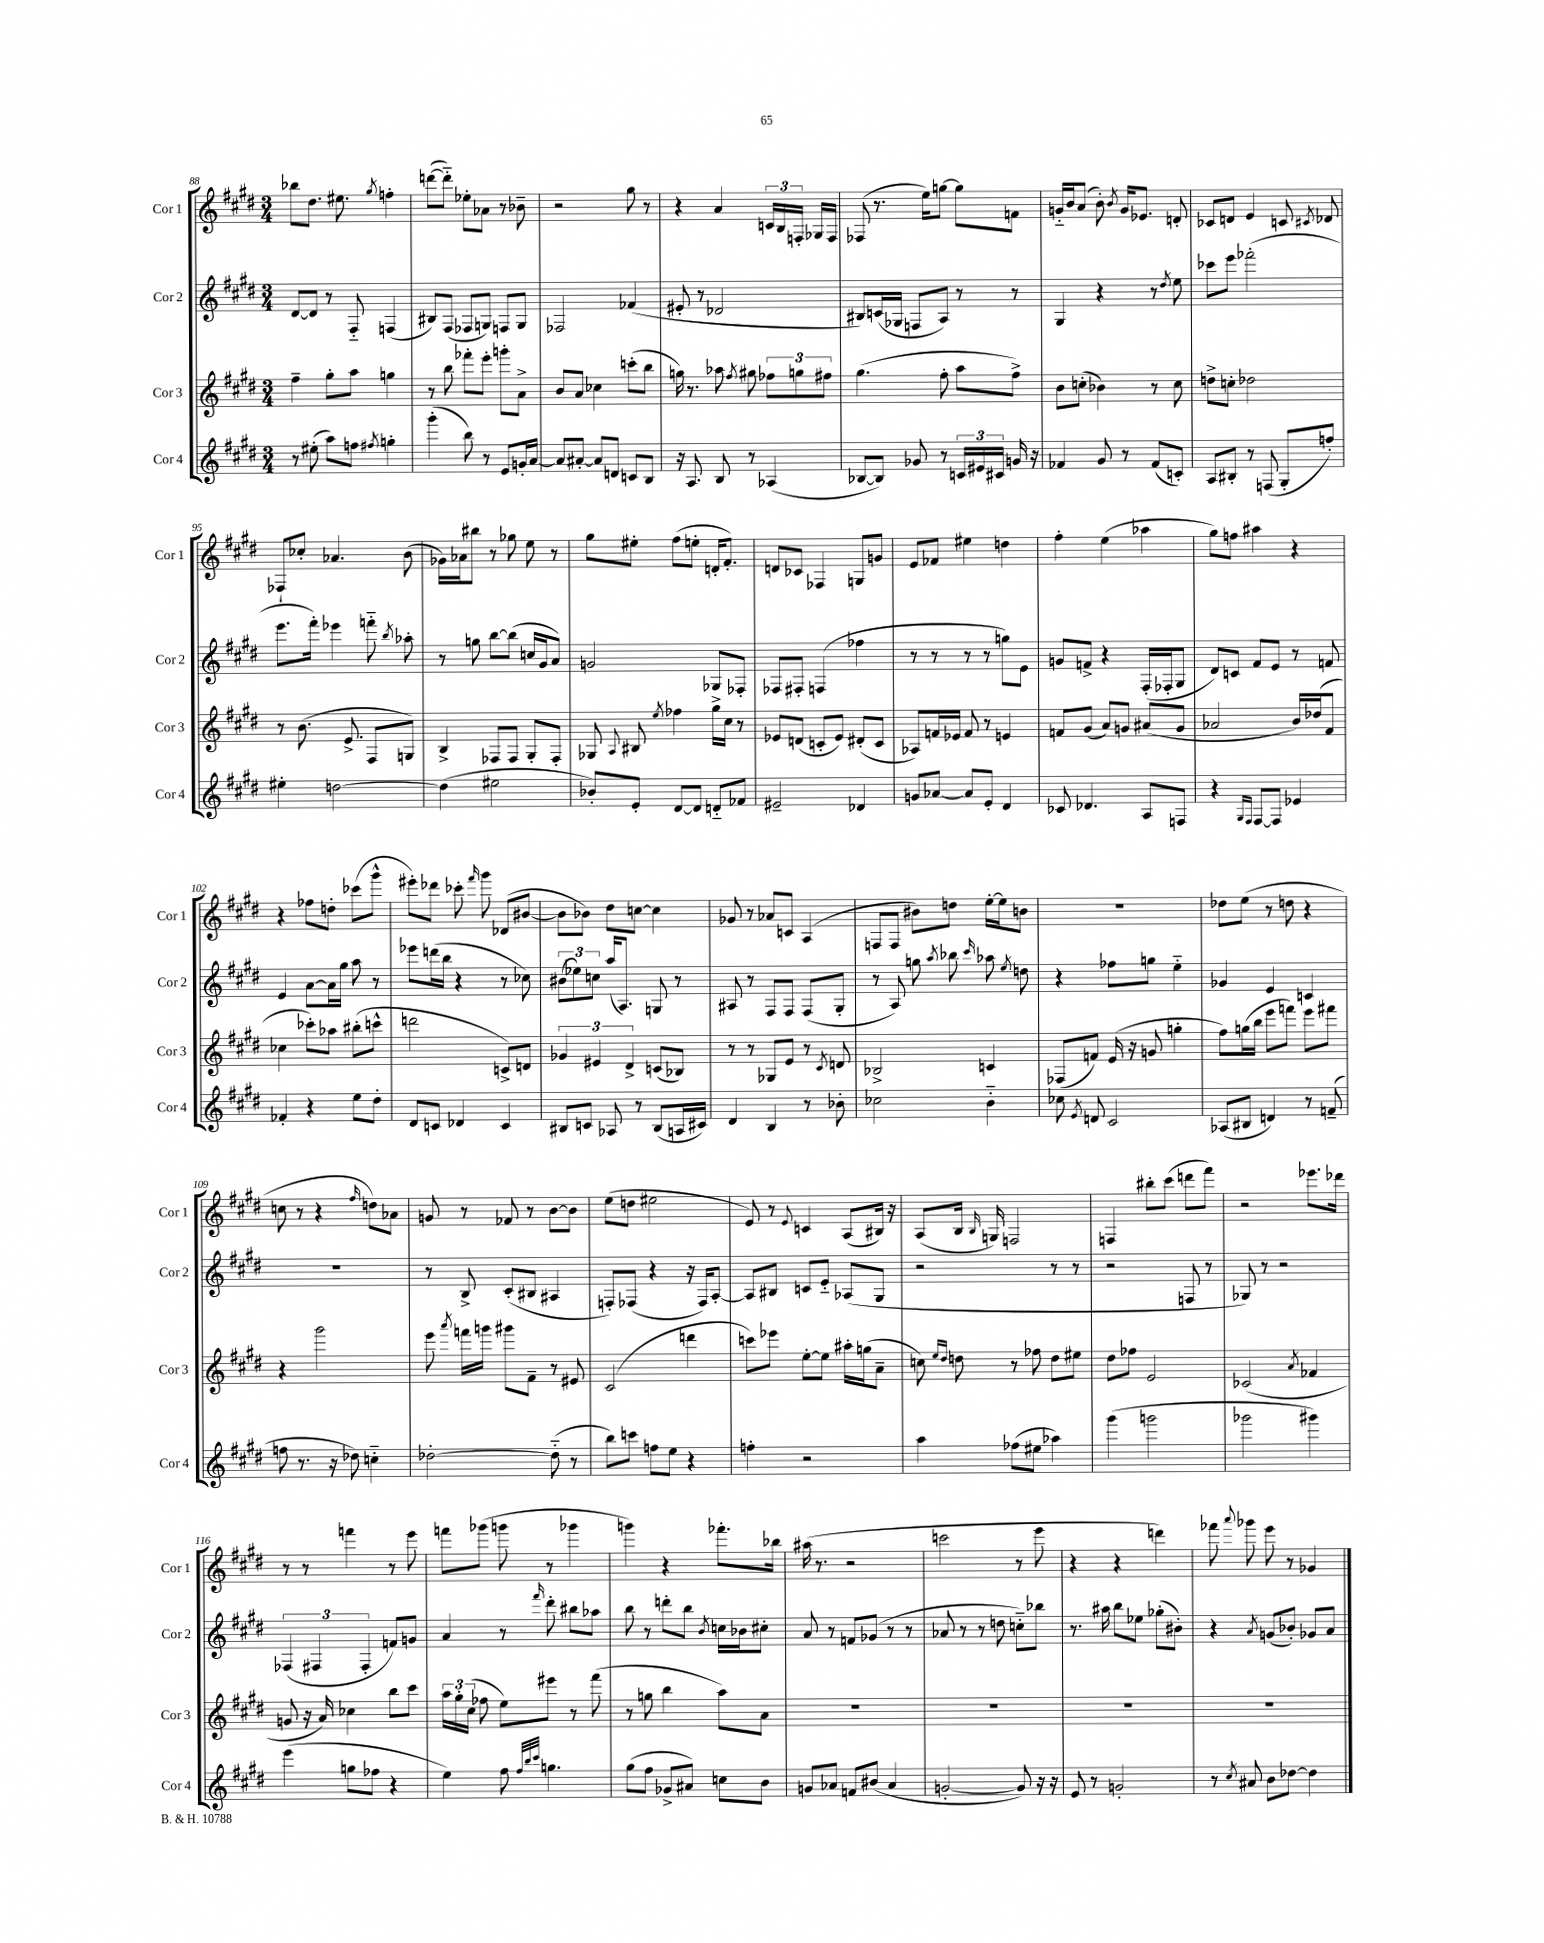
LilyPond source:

<<
\new StaffGroup <<
\new Staff = "s0" \with { instrumentName = "Cor 1" shortInstrumentName = "Cor 1" } {
    \clef treble \key e \major \numericTimeSignature \time 3/4
    \autoBeamOff bes''8[ dis''8.] eis''8. \acciaccatura { gis''8 } f''4-. |
    d'''8[~( d'''8]-_) ees''8[-. aes'8] r8 bes'8-- |
    r2 gis''8 r8 |
    r4 a'4 \tuplet 3/2 { c'16[ b16 f16]-. } ges16[ f16] |
    fes8( r8. e''16[) g''8]~ g''8[ f'8] |
    g'16[-_ b'16 a'8]( b'8-.) \acciaccatura { b'8 } g'16[ ees'8.] d'8-. |
    ces'8[ d'8] e'4 c'8 \acciaccatura { cis'8 } des'8 |
    fes8[-! ces''8]-. aes'4. b'8( |
    ges'16[) aes'16 bis''8] r8 ges''8 e''8 r8 |
    gis''8[ eis''8]-. fis''8[( e''8]-. d'16[-. fis'8.]-.) |
    d'8[ ces'8] fes4 g8[ g'8] |
    e'8[ fes'8] eis''4 d''4 |
    fis''4-. e''4( aes''4 |
    gis''8[) f''8] ais''4 r4 |
    r4 fes''8[ d''8]-. ces'''8[( gis'''8]-^ |
    eis'''8[-.) des'''8] ces'''8-. \grace { fis'''16 } gis'''8 des'8[( bis'8]~ |
    bis'8[ bes'8]) dis''8[ c''8]~ c''4 |
    ges'8 r8 aes'8[ c'8] a4( |
    f8[ f8] bis'8[) d''8] e''16[~-. e''16 b'8] |
    R2. |
    des''8[ e''8]( r8 d''8 r4 |
    c''8 r8 r4 \grace { fis''16 } d''8[) aes'8] |
    g'8 r8 fes'8 r8 b'8[~ b'8] |
    e''8[( d''8] eis''2 |
    e'8) r8 \appoggiatura { e'8 } c'4 a8[( bis16]) r16 |
    a8[( b16] \grace { b16 } g16) f2 |
    f4 bis''8[-. cis'''8]( d'''8[ fis'''8]) |
    r2 ees'''8.[ des'''16] |
    r8 r8 f'''4 r8 e'''8 |
    f'''8[ ges'''8]( g'''8 r8 ges'''4 |
    g'''4) r4 fes'''8.[-. bes''16] |
    ais''16( r8. r2 |
    c'''2 r8 e'''8 |
    r4 r4 d'''4) |
    fes'''8 \appoggiatura { a'''8 } ges'''8 e'''8 r8 ges'4 \bar "|." |
}
\new Staff = "s1" \with { instrumentName = "Cor 2" shortInstrumentName = "Cor 2" } {
    \clef treble \key e \major \numericTimeSignature \time 3/4
    \autoBeamOff dis'8[~ dis'8] r8 fis8-_ f4( |
    bis8[) fis8]( fes8[ g8]) f8[ g8] |
    fes2 fes'4( |
    eis'8-. r8 des'2 |
    bis8[) c'16( ges16] f8[ a8]) r8 r8 |
    gis4 r4 r8 \acciaccatura { dis''8 } e''8 |
    ces'''8[ e'''8] fes'''2-.( |
    e'''8.[ fis'''16]-.) ees'''4 f'''8-_ \acciaccatura { b''8 } aes''8-. |
    r8 g''8 b''8[~ b''8]( c''16[ gis'16 a'8]) |
    g'2 ges8[ fes8]-. |
    fes8[ fis8]-. f4( fes''4 |
    r8 r8 r8 r8 g''8[) e'8] |
    g'8[ f'8]-> r4 fis16[-.( fes16-. gis8] |
    dis'8[) c'8] fis'8[ e'8] r8 f'8 |
    e'4 a'8[~ a'16 gis''16] a''8 r8 |
    ees'''8[ d'''16( b''16] r4 r8 ces''8) |
    \tuplet 3/2 { bis'8[( ees''8) c''8] } a''16[( a8.]) g8 r8 |
    ais8 r8 fis8[ fis8] fis8[( gis8]-. |
    r8 a8) g''8 \acciaccatura { a''8 } bes''8 \grace { cis'''16 } aes''8 \acciaccatura { e''8 } d''8 |
    r4 fes''8[ g''8] e''4-_ |
    ges'4 e'4 c'4 |
    R2. |
    r8 b8-> cis'8[-.( bis8] ais4 |
    f8[-.) fes8]( r4 r16 fes16[) a8]~-. |
    a8[ bis8] c'8[ e'8]-_ aes8[( gis8] |
    r2 r8 r8 |
    r2 f8 r8 |
    ges8) r8 r2 |
    \tuplet 3/2 { fes4( fis4 fis4-. } f'8[) g'8] |
    a'4 r8 \grace { fis'''16 } dis'''8-. bis''8[ aes''8] |
    b''8 r8 d'''8[-. b''8] \acciaccatura { b'8 } c''16[ bes'16 cis''8]-. |
    a'8 r8 f'8[ ges'8]( r8 r8 |
    aes'8 r8 r8 d''8 c''8[-_) bes''8] |
    r8. ais''16 b''8[ ees''8] ges''8[-.( bis'8]-.) |
    r4 \acciaccatura { a'8 } g'8[( bes'8]-.) ges'8[ a'8] \bar "|." |
}
\new Staff = "s2" \with { instrumentName = "Cor 3" shortInstrumentName = "Cor 3" } {
    \clef treble \key e \major \numericTimeSignature \time 3/4
    \autoBeamOff fis''4-- gis''8[-. a''8] g''4 |
    r8 b''8 fes'''8[-. e'''8]-. g'''8[-. a'8]-> |
    b'8[ a'8] ces''4 c'''8[-.( b''8] |
    g''16) r8. aes''8 \acciaccatura { fis''8 } gis''8 \tuplet 3/2 { fes''8[ g''8 fis''8] } |
    gis''4.( fis''8-. a''8[ fis''8]->) |
    b'8[ c''8]-.( bes'4) r8 c''8 |
    d''8[-> c''8]-. des''2 |
    r8 b'8.( e'8.-> fis8[ g8]) |
    b4-> fes8[ fes8] gis8[-. fes8]-. |
    ges8 \appoggiatura { a8 } bis8 \acciaccatura { e''8 } fes''4 gis''16[-> cis''16] r8 |
    ees'8[ d'8]( c'8[-. ees'8]) dis'8[-.( c'8] |
    aes8[) f'16 ees'16] f'8 r8 e'4 |
    f'8[ gis'8]( a'8[) g'8] ais'8[( g'8] |
    aes'2 b'16[) des''16( fis'8] |
    ces''4 ces'''8[-.) aes''8] bis''8[-.( c'''8]-^ |
    d'''2 c'8[->) d'8] |
    \tuplet 3/2 { ges'4 eis'4 dis'4-> } c'8[( bes8]) |
    r8 r8 ges8[ e'8] r8 \acciaccatura { cis'8 } d'8 |
    bes2-> c'4 |
    fes8[( f'8]) e'16( r16 g'8 g''4-. |
    fis''8[) g''16( b''16] e'''8[ f'''8]) e'''8[ fis'''8] |
    r4 gis'''2 |
    e'''8 \acciaccatura { a'''8 } f'''16[ g'''16] gis'''8[ fis'8]-- r8 eis'8 |
    cis'2( d'''4 |
    c'''8[) ees'''8] e''8[~-. e''8] ais''16[-. g''16( a'8]-- |
    c''8) \grace { e''16[ dis''16] } d''8 r8 fes''8 d''8[ eis''8] |
    dis''8[ fes''8] e'2 |
    ces'2( \acciaccatura { a'8 } fes'4 |
    g'8 r16 a'16) ces''4 b''8[ cis'''8] |
    \tuplet 3/2 { a''16[ gis''16-. cis''16]( } fes''8 e''8[) eis'''8] r8 fis'''8( |
    r8 g''8 b''4 a''8[) a'8] |
    R2. |
    R2. |
    R2. |
    R2. \bar "|." |
}
\new Staff = "s3" \with { instrumentName = "Cor 4" shortInstrumentName = "Cor 4" } {
    \clef treble \key e \major \numericTimeSignature \time 3/4
    \autoBeamOff r8 eis''8-.( a''8[) f''8] \acciaccatura { fis''8 } g''4-. |
    gis'''4-.( b''8) r8 e'8[ g'16-. a'16]~ |
    a'8[ ais'8]~-. ais'8[ d'8] c'8[ b8] |
    r16 a8. b8 r8 aes4( |
    bes8[~ bes8]) ges'8 r8 \tuplet 3/2 { c'16[ eis'16 cis'16] } g'16 r16 |
    fes'4 gis'8 r8 fes'8[( c'8]-.) |
    a8[ bis8]-. r8 f8( gis8[-. f''8]-.) |
    eis''4-. d''2~ |
    d''4( eis''2 |
    bes'8[-.) e'8]-. dis'8[~ dis'8] d'8[-_ fes'8] |
    eis'2-- des'4 |
    g'8[ aes'8]~ aes'8[ e'8]-. dis'4 |
    ces'8 des'4. a8[ f8] |
    r4 \grace { gis16[ fis16] } fis8[~ fis8] ees'4 |
    fes'4-. r4 e''8[ dis''8]-. |
    dis'8[ c'8] des'4 c'4 |
    bis8[ c'8] aes8 r8 bis8[( a16 cis'16]) |
    dis'4 b4 r8 bes'8-. |
    ces''2 b'4-_ |
    ces''8 \acciaccatura { e'8 } d'8 cis'2 |
    aes8[( bis8] d'4) r8 f'8--( |
    f''8 r8. r16 des''8) c''4-_ |
    des''2~-. des''8-_( r8 |
    b''8[) c'''8] f''8[ e''8] r4 |
    f''4-. r2 |
    a''4 fes''8[( eis''8] aes''4) |
    gis'''4( g'''2 |
    ges'''2 gis'''4) |
    e'''4( g''8[ fes''8] r4 |
    e''4) fis''8 \grace { fis''32[ b''32 cis'''32] } g''4. |
    gis''8[( fis''8] ges'8[-> ais'8]) c''8[ b'8] |
    g'8[ aes'8] f'8[ bis'8]( aes'4 |
    g'2~-. g'8) r16 r16 |
    e'8 r8 g'2-. |
    r8 \acciaccatura { cis''8 } ais'8 b'8[ des''8]~ des''4 \bar "|." |
}
>>
>>
\layout { \context { \Score currentBarNumber = #88 } }
